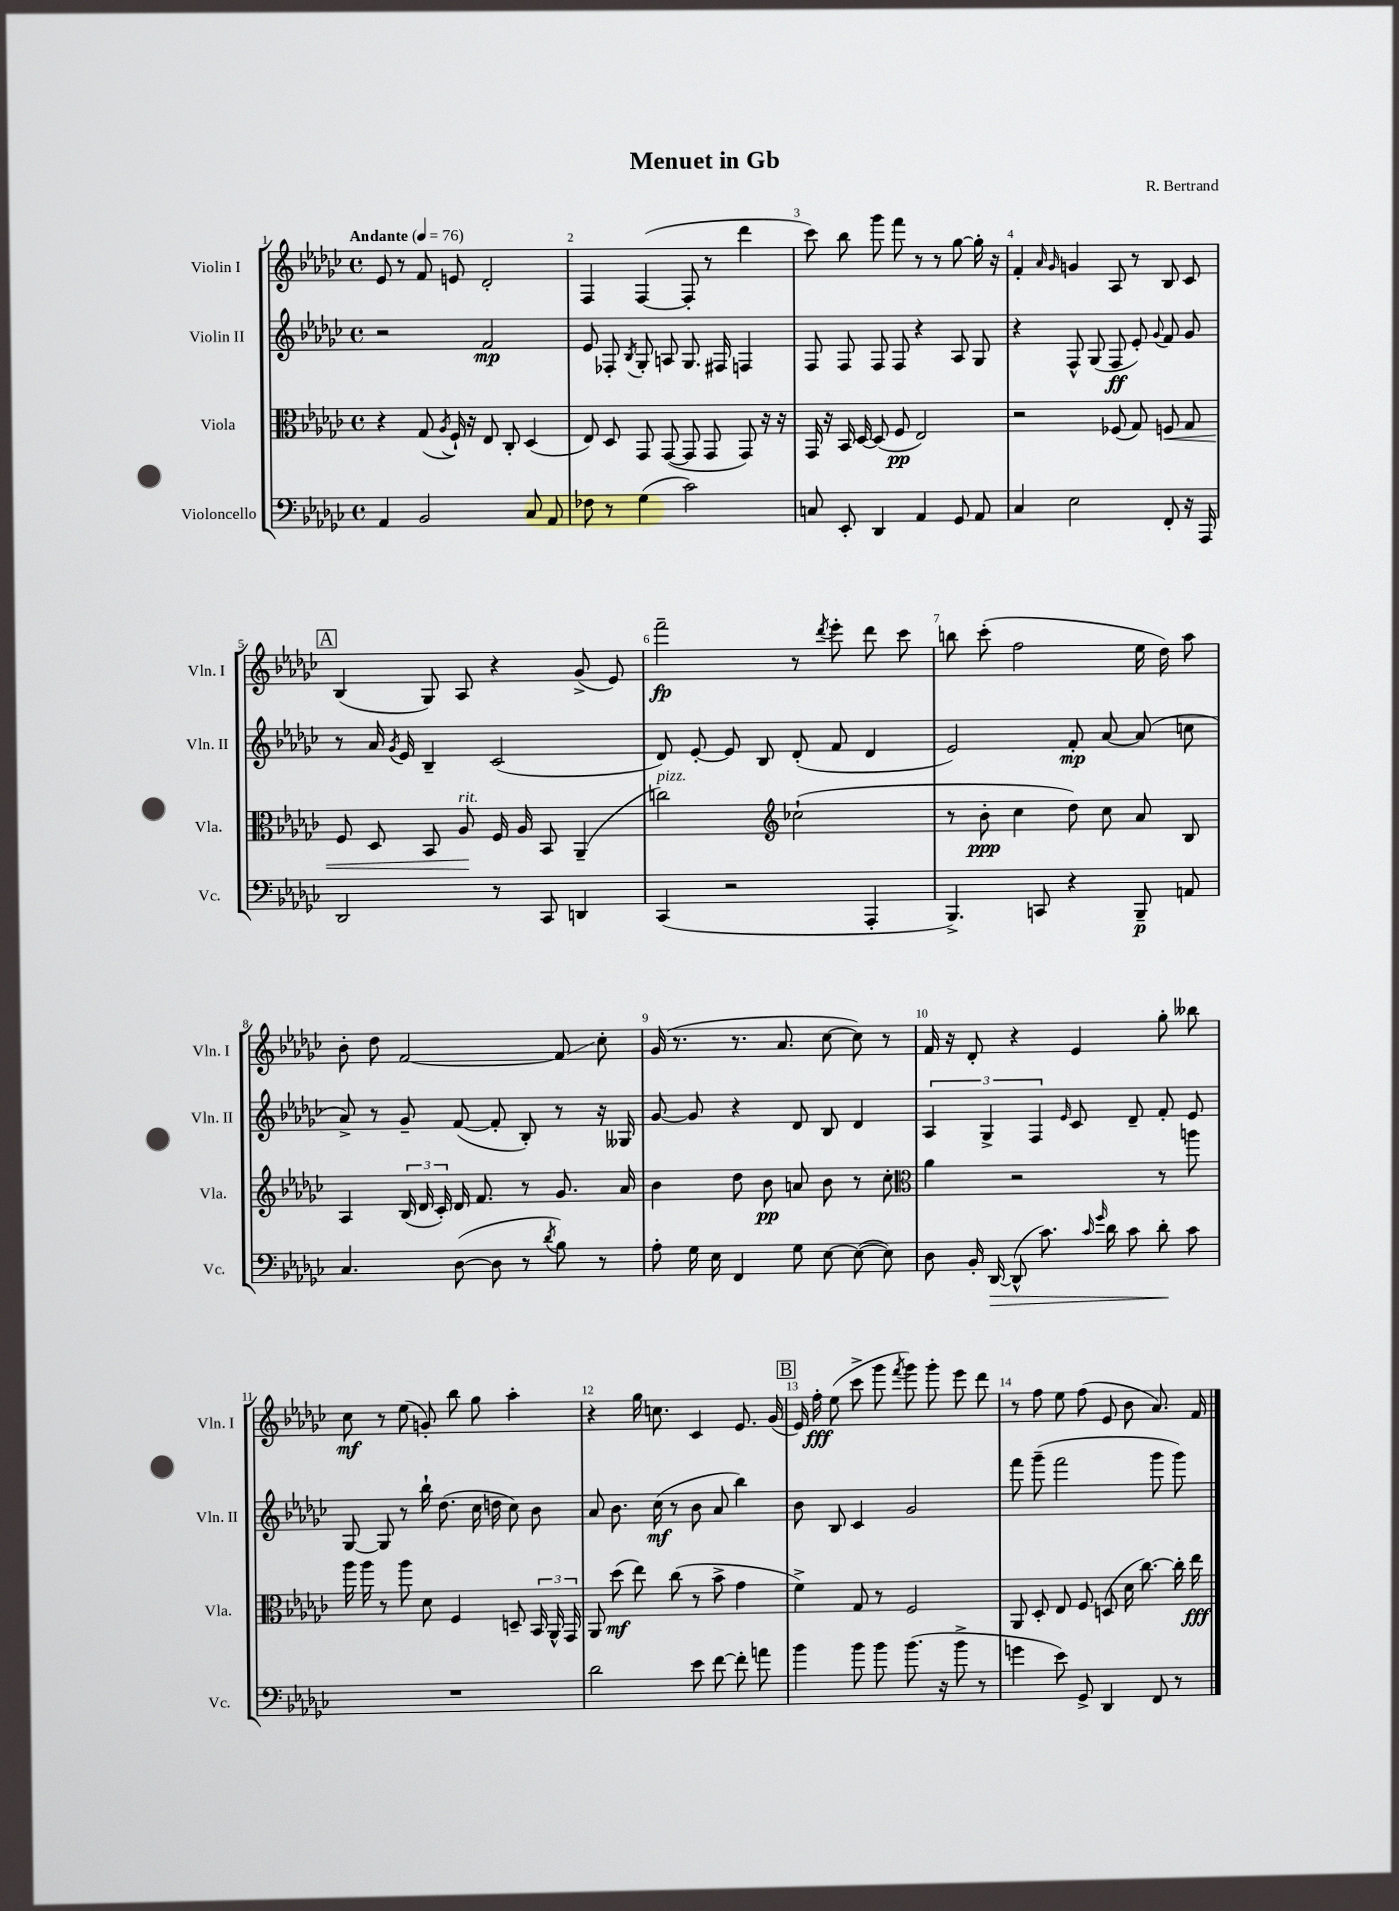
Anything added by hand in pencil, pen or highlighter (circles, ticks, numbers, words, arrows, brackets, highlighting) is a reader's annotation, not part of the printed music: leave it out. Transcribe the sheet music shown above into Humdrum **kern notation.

**kern	**kern	**kern	**kern
*staff4	*staff3	*staff2	*staff1
*clefF4	*clefC3	*clefG2	*clefG2
*k[b-e-a-d-g-c-]	*k[b-e-a-d-g-c-]	*k[b-e-a-d-g-c-]	*k[b-e-a-d-g-c-]
*M4/4	*M4/4	*M4/4	*M4/4
*met(c)	*met(c)	*met(c)	*met(c)
*MM76	*MM76	*MM76	*MM76
4AA-	4r	2r	8e-
.	.	.	8r
2BB-	(8G-	.	8f
.	8qA-	.	.
.	16F`)	.	8e
.	16r	.	.
.	8E-	2f	2d-'
.	8C-'	.	.
8C-	(4D-	.	.
8AA-	.	.	.
=	=	=	=
8F-	8E-)	8e-	4F
8r	8D-	8F-'	.
.	.	8qB-	.
(4G-	8GG-	8G-'	([4F
.	([8GG-	8A	.
2c-)	8GG-]	8.G-	8F']
.	8GG-	.	8r
.	.	16F#	.
.	8GG-)	4F	4ddd-
.	16r	.	.
.	16r	.	.
=	=	=	=
8C	16GG-	8F	8ccc-)
.	16r	.	.
8EE-'	16BB-	8F	8bb-
.	[16D-	.	.
4DD-	(8D-]	8F	8ggg-
.	8F	8F	8fff
4AA-	2E-)	4r	8r
.	.	.	8r
8GG-	.	8A-	[8gg-
8AA-	.	8G-	16gg-']
.	.	.	16r
=	=	=	=
4C-	2r	4r	4f'
.	.	.	16qqa-
.	.	.	16qqg-
2E-	.	8F^^	4g
.	.	(8G-	.
.	(8F-	8F	8A-
.	8G-)	8e-')	8r
.	.	8qqg-	.
8FF'	8F	8f	8B-
16r	8G-	8g-	8c-
16AAA-	.	.	.
=	=	=	=
2DD-	8F	8r	(4B-
.	8D-	16a-	.
.	.	8qg-	.
.	.	16e-	.
.	8BB-	4B-~	8G-)
.	8A-	.	8A-
8r	16F	(2c-	4r
.	16A-	.	.
8CC-	8BB-	.	.
4DD	(4AA-~	.	(8g-^
.	.	.	8e-)
=	=	=	=
(4CC-	2cc)	8d-)	2fff~
.	.	[8e-'	.
2r	.	8e-]	.
.	.	8B-	.
*	*clefG2	*	*
.	(2cc-`	(8d-'	8r
.	.	.	8qddd-
.	.	8f	8eee-'
4AAA-'	.	4d-	8ddd-
.	.	.	8ccc-
=	=	=	=
4.BBB-^)	8r	2e-)	8bb
.	8b-'	.	(8ccc-'
.	4cc-	.	2ff
8CC	.	.	.
4r	8dd-)	8f'	.
.	8cc-	[8a-	.
8BBB-~	8a-	(8a-]	16ee-
.	.	.	16dd-)
8AA	8B-	8cc	8aa-
=	=	=	=
4.C-	4A-	8a-^)	8b-'
.	.	8r	8dd-
.	(24B-	8g-~	[2f
.	24d-	.	.
.	24c-')	.	.
([8D-	16d-	([8f	.
.	8.f	.	.
8D-]	.	8f']	.
8r	8r	8B-')	.
8qd-	.	.	.
8B-)	8.g-	8r	8f]
8r	.	16r	8cc-'
.	16a-	16G--	.
=	=	=	=
8A-'	4b-	[8g-	(16g-
.	.	.	8.r
16G-	.	8g-]	.
16E-	.	.	.
4FF	8dd-	4r	8.r
.	8b-	.	.
.	.	.	8.a-
8G-	8a	8d-	.
[8E-	8b-	8B-	[8cc-
(8E-_	8r	4d-	8cc-])
8E-])	8cc-'	.	8r
=	=	=	=
*	*clefC3	*	*
8D-	4a-	6A-	16f
.	.	.	16r
16BB-'	.	.	8d-'
.	.	6G-^	.
[16DD-	.	.	.
(8DD-^^]	2r	.	4r
.	.	6F	.
8.c-)	.	.	.
.	.	16qqe-	.
.	.	8c-	4e-
16qqc-	.	.	.
16qqg-	.	.	.
16d-	.	.	.
8c-	.	8d-~	.
8d-'	8r	8f'	8gg-'
8c-	8aa	8e-	8bb--
=	=	=	=
1r	16aa-	[8G-	8cc-
.	16aa-	.	.
.	8r	8G-]	8r
.	8aa-	8r	(8ee-
.	8d-	16bb-`	8g')
.	.	(8.dd-	.
.	4F	.	8bb-
.	.	16cc-	8gg-
.	.	16dd	.
.	8D~	8cc-)	4aa-'
.	24BB-	8b-	.
.	24AA-^^	.	.
.	24GG-	.	.
=	=	=	=
2d-	8AA-	8a-	4r
.	(8dd-	8.b-	.
.	8ee-)	.	16gg-
.	.	(16cc-	8.cc
.	(8cc-	8r	.
8e-	8r	8b-	4c-
[8f	8b-^	8a-	.
8f']	4g-	4bb-)	8.e-
8a	.	.	.
.	.	.	(16g-
=	=	=	=
4b-	4f^)	8b-	16e-)
.	.	.	16ff'
.	.	8B-	(8ee-
8b-	8G-	4c-	8ccc-^
8b-	8r	.	8ggg-
.	.	.	8qfff
(8.b-	2F	2g-	8ggg-)
.	.	.	8ggg-'
16r	.	.	.
8b-^	.	.	8eee-
8r	.	.	8ddd-
=	=	=	=
4g	8AA-	8fff	8r
.	8D-'	(8ggg-~	8ff
8e-)	8E-	2fff	8ee-
8GG-^	8F	.	(8ff
4DD-	(8D	.	8e-
.	16d-	.	8b-
.	[8.cc-)	.	.
8FF	.	8ggg-	8.a-)
8r	16cc-']	8ggg-)	.
.	16ee-	.	16f
==	==	==	==
*-	*-	*-	*-
